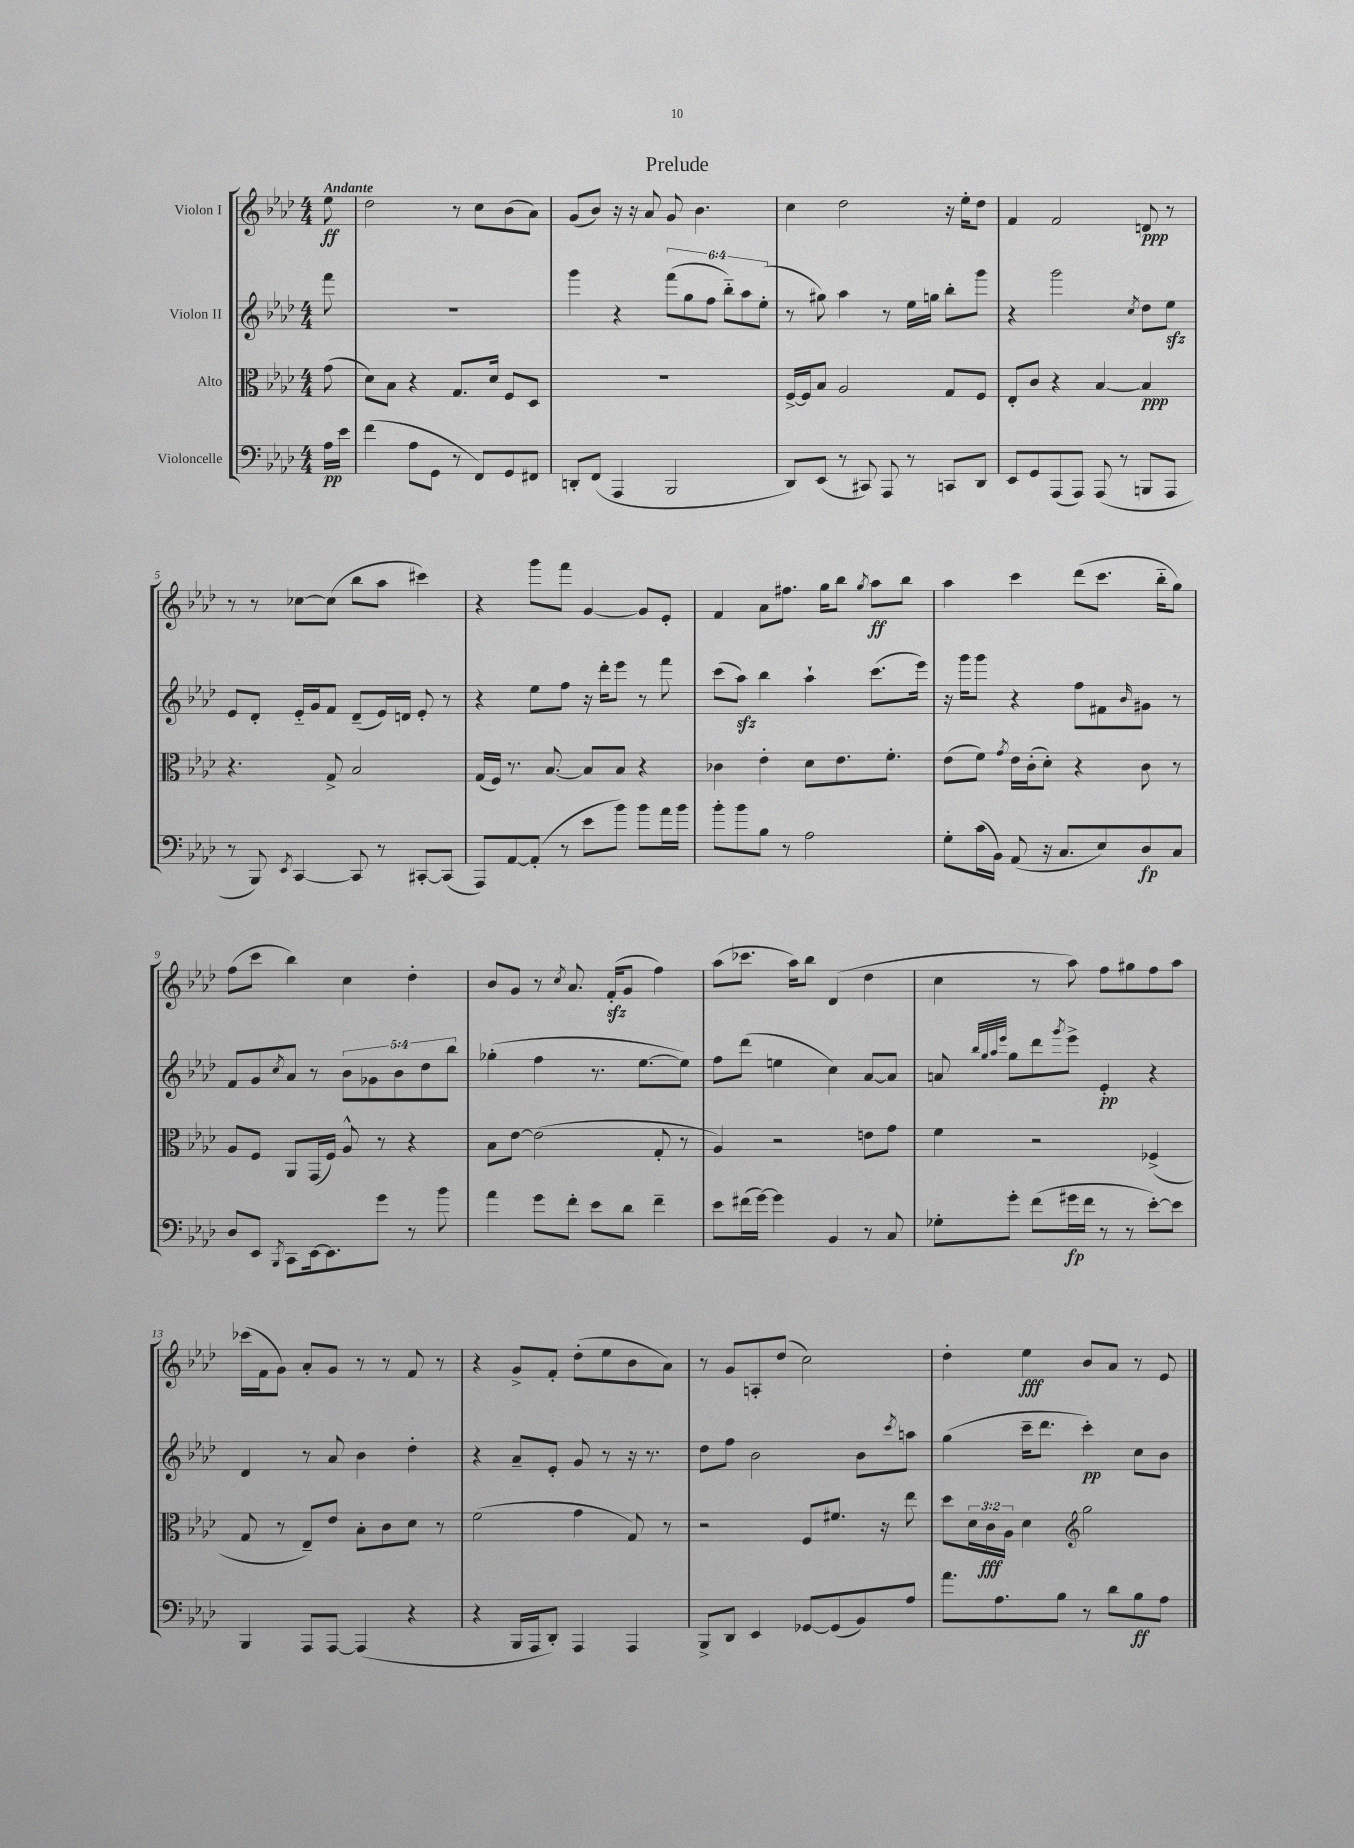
\header { title = "Prelude" }
<<
\new StaffGroup <<
\new Staff = "s0" \with { instrumentName = "Violon I" } {
    \clef treble \key aes \major \numericTimeSignature \time 4/4 \partial 8 \tempo "Andante"
    ees''8\ff |
    des''2 r8 c''8 bes'8( aes'8) |
    g'8( bes'8) r16 r16 aes'8 g'8 bes'4. |
    c''4 des''2 r16 ees''16-. des''8 |
    f'4 f'2 d'8\ppp r8 |
    r8 r8 ces''8~ ces''8( bes''8 aes''8 cis'''4) |
    r4 g'''8 f'''8 g'4~ g'8 ees'8-. |
    f'4 aes'8 fis''8. g''16 bes''8 \acciaccatura { g''8 } aes''8\ff bes''8 |
    aes''4 c'''4 des'''8( c'''8. bes''16-_ g''8) |
    f''8( c'''8 bes''4) c''4 des''4-. |
    bes'8 g'8 r8 \acciaccatura { c''8 } aes'8. f'16-.\sfz( g'8 f''4) |
    aes''8( ces'''8. aes''16) bes''8 des'4( des''4 |
    c''4 r8 aes''8) f''8 gis''8 f''8 aes''8 |
    ces'''16( f'16 g'8) aes'8-. g'8 r8 r8 f'8 r8 |
    r4 g'8-> f'8-. des''8-.( ees''8 bes'8 aes'8) |
    r8 g'8 a8-. des''8( c''2) |
    des''4-. ees''4\fff bes'8 aes'8 r8 ees'8 \bar "|." |
}
\new Staff = "s1" \with { instrumentName = "Violon II" } {
    \clef treble \key aes \major \numericTimeSignature \time 4/4 \override Staff.TupletNumber.text = #tuplet-number::calc-fraction-text \partial 8
    f'''8 |
    R1 |
    g'''4 r4 \tuplet 6/4 { f'''8( g''8 f''8 bes''8-_) aes''8 ees''8-.( } |
    r8 gis''8) aes''4 r8 ees''16 g''16 bes''8-. g'''8 |
    r4 g'''2 \acciaccatura { c''8 } des''8 ees''8\sfz |
    ees'8 des'8-. ees'16-_ g'16 f'8 des'8--( ees'16) d'16 ees'8-. r8 |
    r4 ees''8 f''8 r16 des'''16-. ees'''8 r8 f'''8 |
    c'''8( aes''8\sfz) bes''4 aes''4-! c'''8.( ees'''16) |
    r16 g'''16 g'''8 r4 f''8 fis'8 \grace { bes'16 } gis'8 r8 |
    f'8 g'8 \acciaccatura { c''8 } aes'8 r8 \tuplet 5/4 { bes'8 ges'8 bes'8 des''8 bes''8 } |
    ges''4-.( f''4 r8. ees''8.~ ees''8) |
    f''8 des'''8( e''4 c''4) aes'8~ aes'8 |
    a'8 \grace { bes''32 g''32 aes''32 ees'''32 } g''8 des'''8 \acciaccatura { g'''8 } ees'''8-> ees'4-.\pp r4 |
    des'4 r8 aes'8 bes'4 des''4-. |
    r4 aes'8-- ees'8-. g'8 r8 r16 r8. |
    des''8 f''8 bes'2 bes'8 \acciaccatura { c'''8 } a''8 |
    g''4( c'''16-- des'''8. c'''4-.\pp) c''8 bes'8 \bar "|." |
}
\new Staff = "s2" \with { instrumentName = "Alto" } {
    \clef alto \key aes \major \numericTimeSignature \time 4/4 \override Staff.TupletNumber.text = #tuplet-number::calc-fraction-text \partial 8
    g'8( |
    des'8) bes8 r4 g8. des'16 f8 des8 |
    R1 |
    f16~-> f16 bes8 aes2 g8 f8 |
    ees8-. c'8 r4 bes4~ bes4\ppp |
    r4. g8-> bes2 |
    g16( f16) r8. bes8.~ bes8 bes8 r4 |
    ces'4 ees'4-. des'8 ees'8. f'8.-. |
    ees'8( f'8) \acciaccatura { g'8 } ees'16 c'16-.( des'8-.) r4 c'8 r8 |
    aes8 f8 aes,8 g,16( f16) aes8-^ r8 r4 |
    bes8 ees'8~ ees'2( g8-. r8 |
    aes4) r2 e'8 g'8 |
    f'4 r2 fes4->( |
    g8 r8 ees8--) ees'8 bes8-. c'8 des'8 r8 |
    f'2( g'4 g8) r8 |
    r2 f8 fis'8. r16 ees''8 |
    des''8 \tuplet 3/2 { des'16 c'16\fff aes16 } des'4 \clef treble g''2 \bar "|." |
}
\new Staff = "s3" \with { instrumentName = "Violoncelle" } {
    \clef bass \key aes \major \numericTimeSignature \time 4/4 \partial 8
    aes16\pp ees'16 |
    f'4( aes8 g,8 r8 f,8) g,8 fis,8 |
    d,8-. f,8( aes,,4 bes,,2 |
    des,8) ees,8( r8 cis,8) aes,,8 r8 c,8 des,8 |
    ees,8 g,8 aes,,8( aes,,8) aes,,8( r8 b,,8 aes,,8 |
    r8 bes,,8) \acciaccatura { ees,8 } c,4~ c,8 r8 cis,8~-. cis,8( |
    aes,,8) aes,8~ aes,8-.( r8 ees'8 bes'8) bes'8 aes'16 bes'16 |
    bes'8-. bes'8 bes8 r8 aes2 |
    g8-. c'16( bes,16) aes,8( r16 c8. ees8) des8\fp c8 |
    des8 ees,8 \acciaccatura { bes,,8 } c,8 ees,16~ ees,8. g'8 r8 bes'8 |
    aes'4 g'8 f'8-. ees'8 des'8 f'4-- |
    ees'8 fis'16( g'16~) g'4 bes,4 r8 c8 |
    ges8-. g'8-. f'8( gis'16\fp f'16 r8 r8 ees'8~-.) ees'8 |
    bes,,4 aes,,8 aes,,8~ aes,,4( r4 |
    r4 bes,,16 aes,,16 des,8-.) aes,,4 aes,,4 |
    bes,,8-> des,8 ees,4 ges,8~ ges,8( bes,8) aes8 |
    aes'8. aes8. bes8 r8 des'8 bes8\ff aes8 \bar "|." |
}
>>
>>
